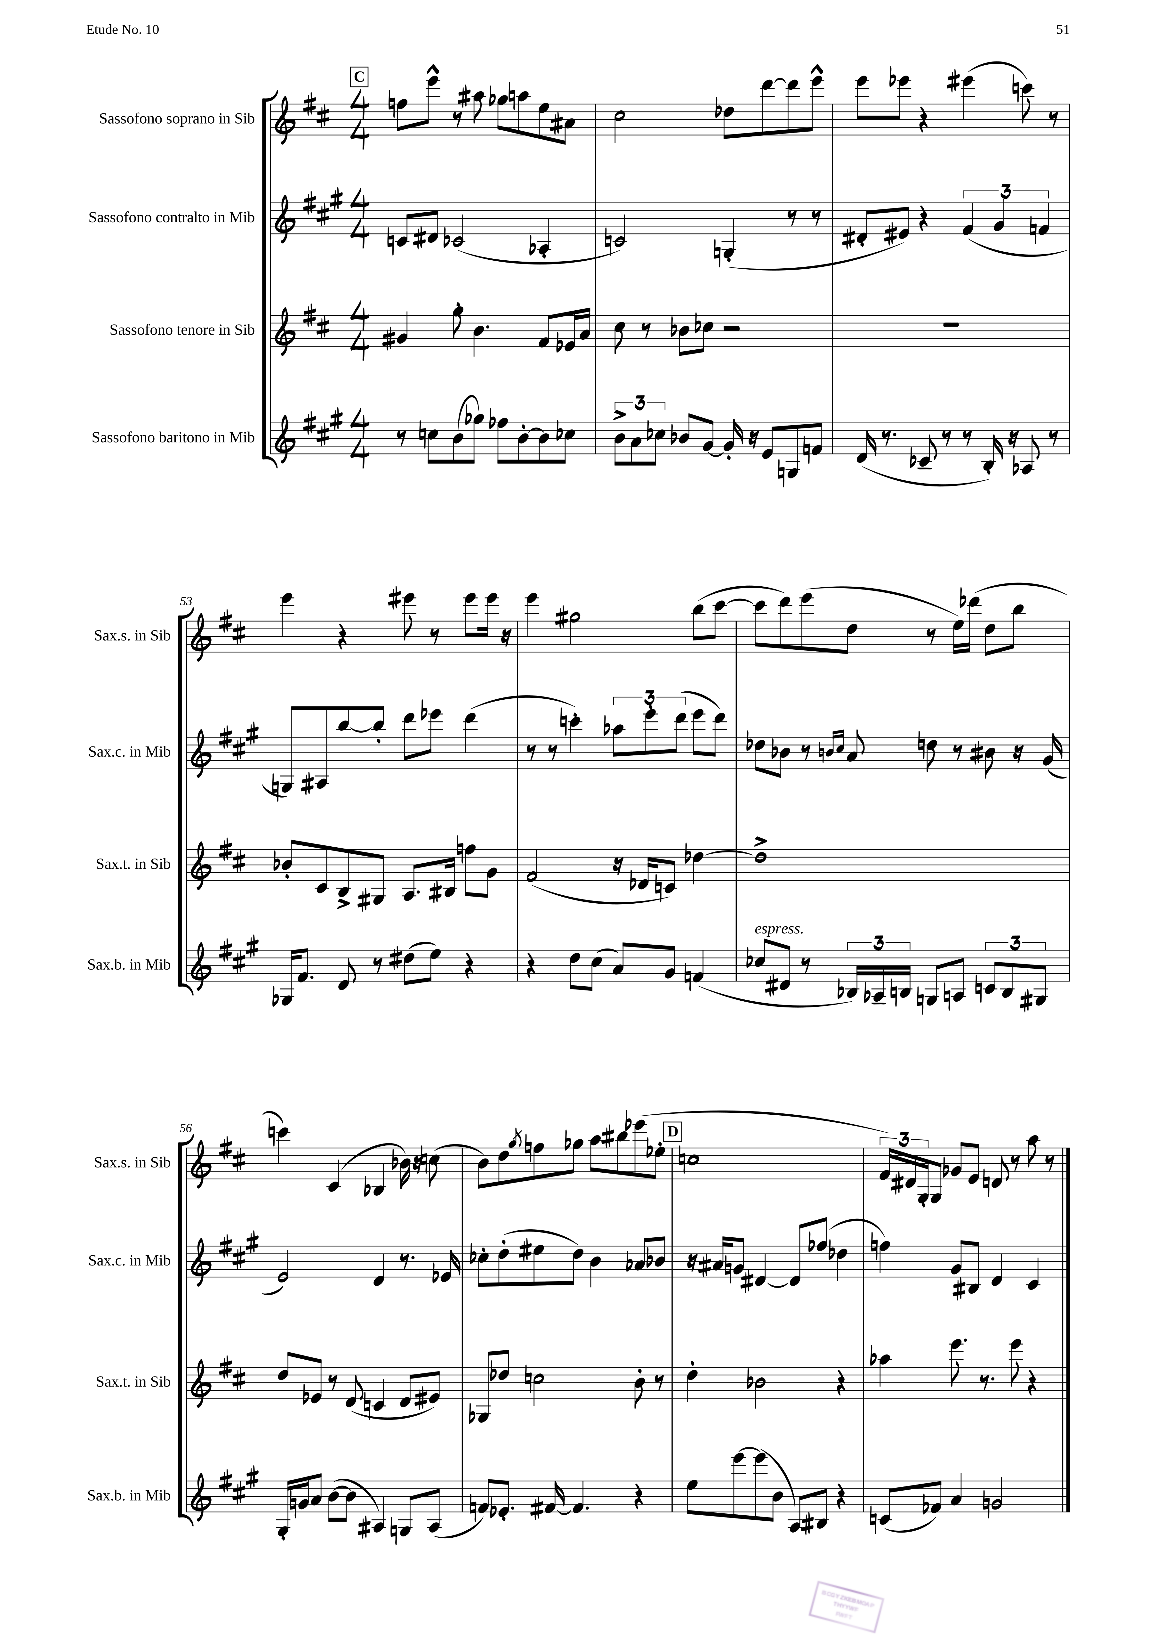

**kern	**kern	**kern	**kern
*part4	*part3	*part2	*part1
*staff4	*staff3	*staff2	*staff1
*I"Sassofono baritono in Mib	*I"Sassofono tenore in Sib	*I"Sassofono contralto in Mib	*I"Sassofono soprano in Sib
*I'Sax.b. in Mib	*I'Sax.t. in Sib	*I'Sax.c. in Mib	*I'Sax.s. in Sib
*clefG2	*clefG2	*clefG2	*clefG2
*k[f#c#g#]	*k[f#c#]	*k[f#c#g#]	*k[f#c#]
*M4/4	*M4/4	*M4/4	*M4/4
!!LO:REH:place=s1:t=C
=50	=50	=50	=50
8r	4g#X/	8cn/L	8ffn\L
8ccn\L	.	8d#X/J	8eee^^\J
(8b\	8gg'\	(2c-X/	8r
8gg-X\J)	4.b\	.	8aa#X\
8ff-X\L	.	.	8gg-X\L
[8b'\	.	.	8aan\
8b\]	8f#/L	4A-X'/	8ee\
8cc-X\J	16e-X/L	.	8a#X\J
.	16a/JJ	.	.
=51	=51	=51	=51
12b^\L	8cc#\	2cn/)	2cc#\
12a\	.	.	.
.	8r	.	.
12cc-X\J	.	.	.
8b-X/L	8b-X\L	.	.
[8g#/J	8cc-X\J	.	.
16g#'/]	2r	(4Gn'/	8dd-X\L
16r	.	.	.
8e/L	.	.	[8ddd\
8Gn/	.	8r	8ddd\]
8fn/J	.	8r	8eee^^\J
=52	=52	=52	=52
(16d/	1r	8d#X'/L	8eee\L
8.r	.	.	.
.	.	8e#X/J)	8eee-X\J
8c-X~/	.	4r	4r
8r	.	.	.
8r	.	(6f#/	(4eee#X\
16B'/)	.	.	.
.	.	6g#/	.
16r	.	.	.
8A-X/	.	.	8cccn\)
.	.	6fn/	.
8r	.	.	8r
!!LO:LB:g=z
=53	=53	=53	=53
16G-X/KL	8b-X'/L	8Gn/L)	4eee\
8.f#/J	.	.	.
.	8c#/	8A#X/	.
8d/	8B^/	[8bb/	4r
8r	8G#X/J	8bb'/J]	.
(8dd#X\L	8.A/L	8ddd\L	8eee#X\
8ee\J)	.	8eee-X\J	8r
.	16B#X/Jk	.	.
4r	8ffn\L	(4ddd\	8eee#\L
.	8g\J	.	16eee#\Jk
.	.	.	16r
=54	=54	=54	=54
4r	(2f#/	8r	4eee\
.	.	8r	.
8dd\L	.	4cccn'\)	2gg#X\
(8cc#\J	.	.	.
8a/L)	16r	12aa-X\L	.
.	16d-X/KL	.	.
.	.	12eee'\	.
8g#/J	8cn/J)	.	.
.	.	(12ddd\J	.
(4fn/	[4dd-X\	8eee\L	(8bb\L
.	.	8ddd\J)	[8ccc#\J
=55	=55	=55	=55
!LO:TX:a:i:t=espress.	!	!	!
8cc-X/L	1dd-^]	8dd-X\L	8ccc#\L]
8d#X/J	.	8b-X\J	8ddd\)
8r	.	8r	(8eee\
.	.	16qqbn/LL	.
.	.	16qqcc#/JJ	.
24B-X/LL)	.	8a/	8dd\J
24A-X~/	.	.	.
24Bn/JJ	.	.	.
8Gn/L	.	8ddn\	8r
8An/J	.	8r	16ee\LL)
.	.	.	(16ddd-X\JJ
12cn/L	.	8b#X\	8dd\L
12B/	.	.	.
.	.	16r	8bb\J
12G#X/J	.	.	.
.	.	(16g#/	.
!!LO:LB:g=z
=56	=56	=56	=56
16G#'/LL	8dd/L	2e/)	4cccn\)
16gn/J	.	.	.
8a/J	8e-X/J	.	.
([8b\L	8r	.	(4c#/
8b\J]	(8d/	.	.
4A#X/)	4cn/	4d/	4B-X/
8Gn/L	8d/L	8.r	16b-X\)
.	.	.	16r
(8A#/J	8e#X/J)	.	(8ccn\
.	.	16e-X/	.
=57	=57	=57	=57
8fn/L)	8G-X/L	8cc-X'\L	8b\L)
8.e-X'/J	8dd-X/J	(8dd'\	8dd\
.	.	.	8qgg/
.	2ccn\	8ee#X\	8ffn\
[16f#X/	.	.	.
4.f#/]	.	8dd\J)	8gg-X\J
.	.	4b\	8aa\L
.	.	.	8bb#X\
4r	8b'\	8a-X/L	(8eee-X\
.	8r	8b-X/J	8ee-X'\J
!!LO:REH:place=s1:t=D
=58	=58	=58	=58
8ee\L	4dd'\	16r	1ccn
.	.	16a#X/KL	.
[8eee\	.	8gn/J	.
(8eee\]	2b-X\	[4d#X/	.
8b\J	.	.	.
8A/L)	.	8d#/L]	.
8B#X/J	.	(8ff-X/J	.
4r	4r	4dd-X\	.
=59	=59	=59	=59
(8cn/L	4aa-X\	4ffn\)	24f#/LL)
.	.	.	24d#X/
.	.	.	24G'/J
8f-X/J)	.	.	8G/J
4a/	8.eee\	8g#/L	8g-X/L
.	.	8B#X/J	8e/J
.	8.r	.	.
2gn/	.	4d/	8dn/
.	8eee\	.	8r
.	4r	4c#/	8aa\
.	.	.	8r
==	==	==	==
*-	*-	*-	*-
